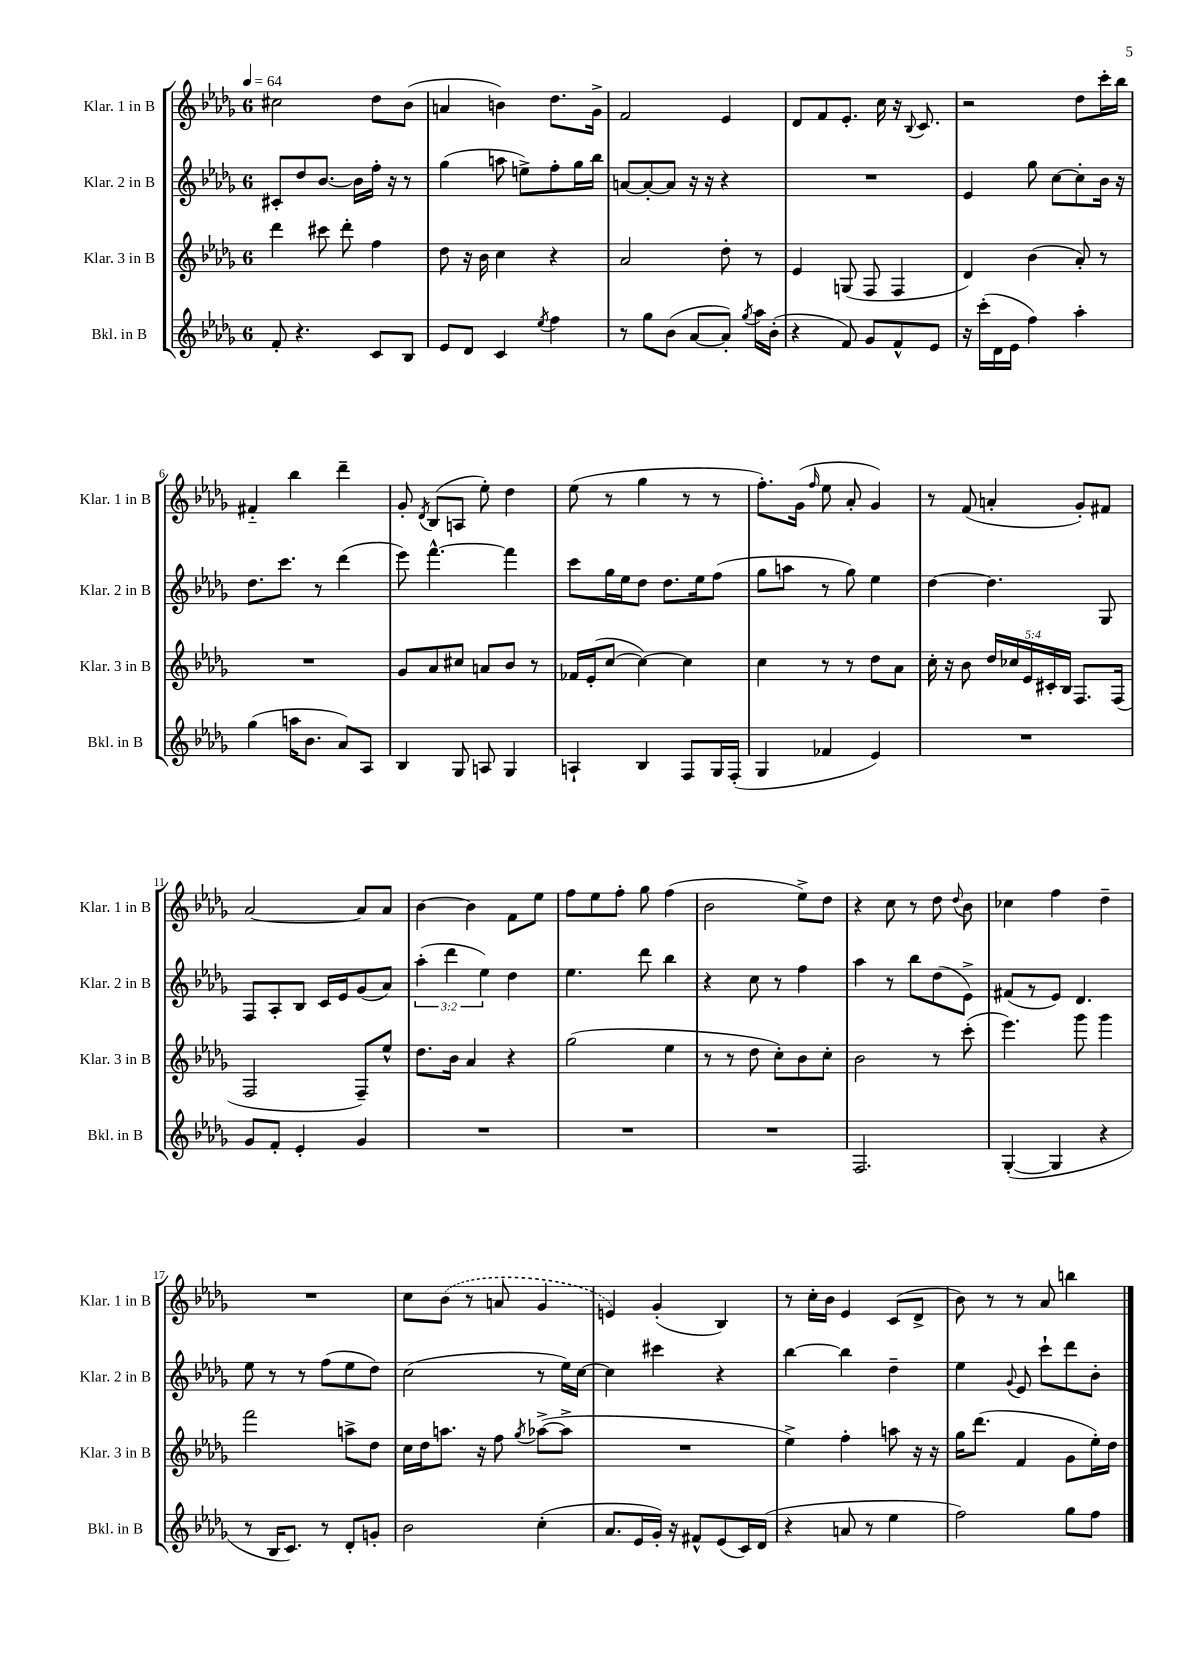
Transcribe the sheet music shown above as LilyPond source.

<<
\new StaffGroup <<
\new Staff = "s0" \with { instrumentName = "Klar. 1 in B" shortInstrumentName = "Klar. 1 in B" } {
    \clef treble \key des \major \once \override Staff.TimeSignature.style = #'single-digit \time 6/8 \tempo 4 = 64
    \autoBeamOff cis''2 des''8[ bes'8]( |
    a'4 b'4) des''8.[ ges'16]-> |
    f'2 ees'4 |
    des'8[ f'8 ees'8.]-. c''16 r16 \appoggiatura { bes8 } c'8. |
    r2 des''8[ c'''16-. bes''16] |
    fis'4-_ bes''4 des'''4-- |
    ges'8-. \acciaccatura { des'8 } bes8[( a8] ees''8-.) des''4 |
    ees''8( r8 ges''4 r8 r8 |
    f''8.[-.) ges'16]( \grace { f''16 } ees''8 aes'8-. ges'4) |
    r8 f'8( a'4-. ges'8[-.) fis'8] |
    aes'2~ aes'8[ aes'8] |
    bes'4~ bes'4 f'8[ ees''8] |
    f''8[ ees''8 f''8]-. ges''8 f''4( |
    bes'2 ees''8[->) des''8] |
    r4 c''8 r8 des''8 \appoggiatura { des''8 } bes'8 |
    ces''4 f''4 des''4-- |
    R2. |
    c''8[ \once \slurDashed bes'8]( r8 a'8 ges'4 |
    e'4) ges'4-.( bes4) |
    r8 c''16[-. bes'16] ees'4 c'8[( des'8]-> |
    bes'8) r8 r8 aes'8 b''4 \bar "|." |
}
\new Staff = "s1" \with { instrumentName = "Klar. 2 in B" shortInstrumentName = "Klar. 2 in B" } {
    \clef treble \key des \major \once \override Staff.TimeSignature.style = #'single-digit \time 6/8 \override Staff.TupletNumber.text = #tuplet-number::calc-fraction-text
    \autoBeamOff cis'8[-. des''8 bes'8.]~ bes'16[ f''16]-. r16 r8 |
    ges''4( a''8 e''8[->) f''8-. ges''16 bes''16] |
    a'8[~ a'8~-. a'8] r16 r16 r4 |
    R2. |
    ees'4 ges''8 c''8[~ c''8-. bes'16] r16 |
    des''8.[ c'''8.] r8 des'''4( |
    ees'''8) f'''4.~-^ f'''4 |
    c'''8[ ges''16 ees''16 des''8] des''8.[ ees''16 f''8]( |
    ges''8[ a''8] r8 ges''8) ees''4 |
    des''4~ des''4. ges8 |
    f8[ aes8-. bes8] c'16[ ees'16 ges'8( aes'8]) |
    \tuplet 3/2 { aes''4-.( des'''4 ees''4) } des''4 |
    ees''4. des'''8 bes''4 |
    r4 c''8 r8 f''4 |
    aes''4 r8 bes''8[ des''8( ees'8]->) |
    fis'8[( r8 ees'8]) des'4. |
    ees''8 r8 r8 f''8[( ees''8 des''8]) |
    c''2( r8 ees''16[) c''16]~ |
    c''4 cis'''4 r4 |
    bes''4~ bes''4 des''4-- |
    ees''4 \appoggiatura { ges'8 } ees'8 c'''8[-! des'''8 bes'8]-. \bar "|." |
}
\new Staff = "s2" \with { instrumentName = "Klar. 3 in B" shortInstrumentName = "Klar. 3 in B" } {
    \clef treble \key des \major \once \override Staff.TimeSignature.style = #'single-digit \time 6/8 \override Staff.TupletNumber.text = #tuplet-number::calc-fraction-text
    \autoBeamOff des'''4 cis'''8 des'''8-. f''4 |
    des''8 r16 bes'16 c''4 r4 |
    aes'2 des''8-. r8 |
    ees'4 g8( f8 f4 |
    des'4) bes'4( aes'8-.) r8 |
    R2. |
    ges'8[ aes'8 cis''8] a'8[ bes'8] r8 |
    fes'16[ ees'16-.( c''8]~ c''4~) c''4 |
    c''4 r8 r8 des''8[ aes'8] |
    c''16-. r16 bes'8 \tuplet 5/4 { des''16[ ces''16 ees'16 cis'16-. bes16] } f8.[ f16]( |
    f2 f8[--) ees''8]-^ |
    des''8.[ bes'16] aes'4 r4 |
    ges''2( ees''4 |
    r8 r8 des''8 c''8[-.) bes'8 c''8]-. |
    bes'2 r8 c'''8-.( |
    ees'''4.) ges'''8 ges'''4 |
    f'''2 a''8[-> des''8] |
    c''16[ des''16 a''8.] r16 f''8 \acciaccatura { ges''8 } aes''8[~->( aes''8]-> |
    R2. |
    ees''4->) f''4-. a''8 r16 r16 |
    ges''16[ des'''8.]( f'4 ges'8[ ees''16-.) des''16] \bar "|." |
}
\new Staff = "s3" \with { instrumentName = "Bkl. in B" shortInstrumentName = "Bkl. in B" } {
    \clef treble \key des \major \once \override Staff.TimeSignature.style = #'single-digit \time 6/8
    \autoBeamOff f'8-. r4. c'8[ bes8] |
    ees'8[ des'8] c'4 \acciaccatura { ees''8 } f''4 |
    r8 ges''8[ bes'8]( aes'8[~ aes'8]-.) \acciaccatura { ges''8 } aes''16[ bes'16]-.( |
    r4 f'8) ges'8[ f'8-^ ees'8] |
    r16 c'''16[-.( des'16 ees'16] f''4) aes''4-. |
    ges''4( a''16[ bes'8.] aes'8[) aes8] |
    bes4 ges8 a8 ges4 |
    a4-! bes4 f8[ ges16 f16]-.( |
    ges4 fes'4 ees'4) |
    R2. |
    ges'8[ f'8]-. ees'4-. ges'4 |
    R2. |
    R2. |
    R2. |
    f2. |
    ges4~-.( ges4 r4 |
    r8 bes16[ c'8.]) r8 des'8[-. g'8]-. |
    bes'2 c''4-.( |
    aes'8.[ ees'16 ges'16]-.) r16 fis'8[-^ ees'8( c'16) des'16]( |
    r4 a'8 r8 ees''4 |
    f''2) ges''8[ f''8] \bar "|." |
}
>>
>>
